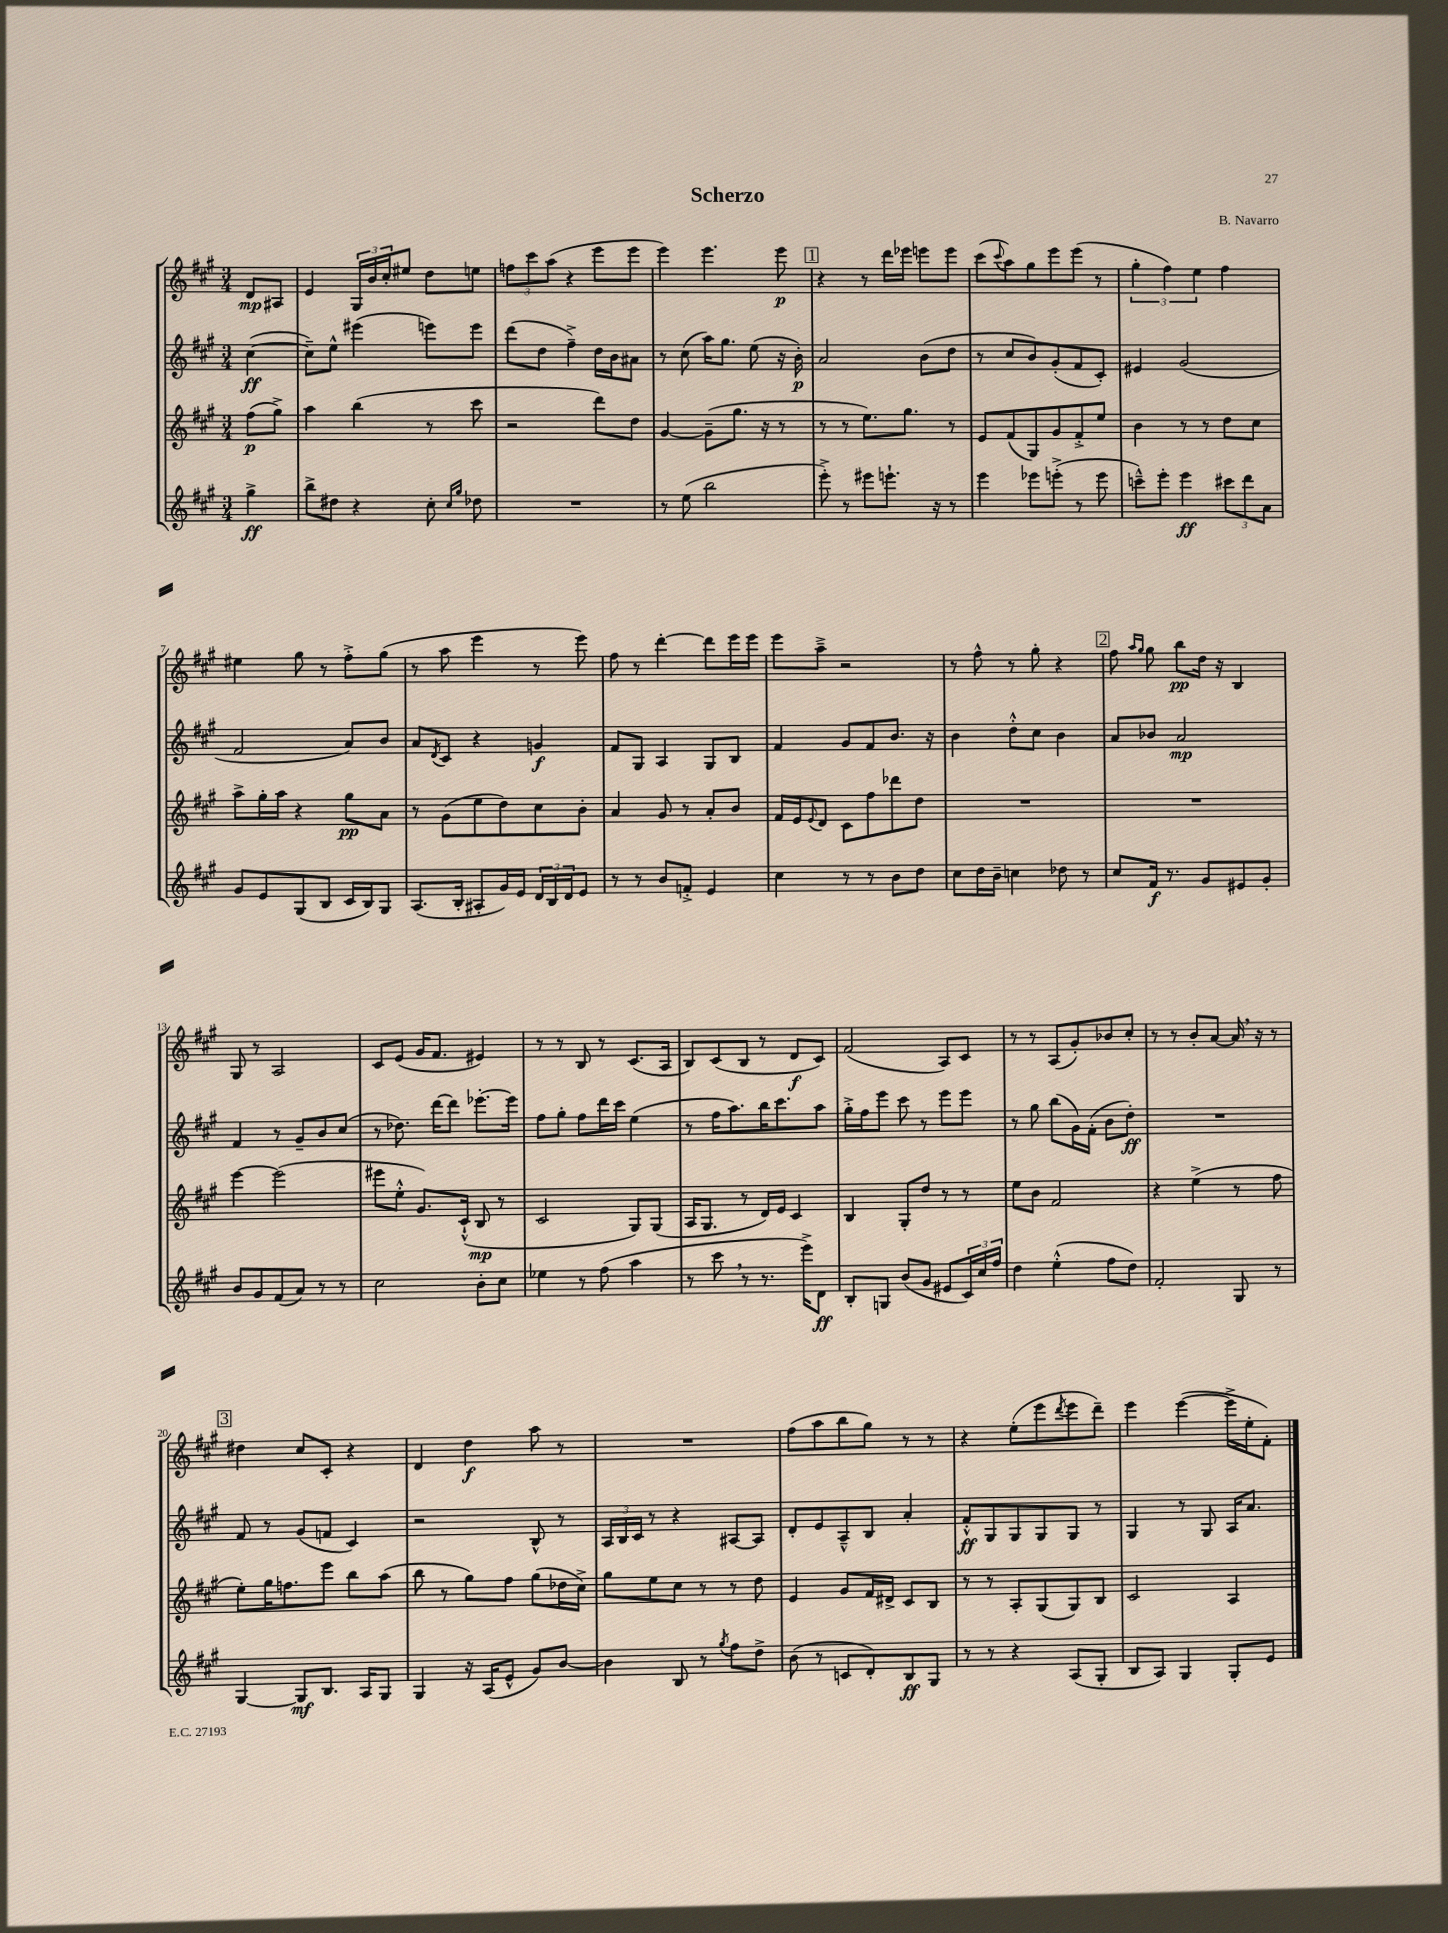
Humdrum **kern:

**kern	**kern	**kern	**kern
*staff4	*staff3	*staff2	*staff1
*clefG2	*clefG2	*clefG2	*clefG2
*k[f#c#g#]	*k[f#c#g#]	*k[f#c#g#]	*k[f#c#g#]
*M3/4	*M3/4	*M3/4	*M3/4
4gg#^\	(8ff#\L	([4cc#\	8d/L
.	8gg#^\J)	.	8A#/J
=	=	=	=
8bb^\L	4aa\	8cc#~\]L)	4e/
8dd#\J	.	8ee^^\J	.
4r	(4bb\	(4eee#\	24G#/LL
.	.	.	24b/
.	.	.	24cc#'/J
.	.	.	8ee#/J
8cc#'\	8r	8eee\L)	8dd\L
16qqcc#/LL	.	.	.
16qqgg#/JJ	.	.	.
8dd-\	8ccc#\	8eee\J	8ee\J
=	=	=	=
2.r	2r	(8ddd\L	12ff\L
.	.	.	12ccc#\
.	.	8dd\J	.
.	.	.	(12aa\J
.	.	4ff#~^\)	4r
.	8ddd\L)	16dd\LL	8eee\L
.	.	16b\J	.
.	8dd\J	8a#\J	8eee\J
=	=	=	=
8r	[4g#/	8r	4eee\)
(8ee\	.	(8cc#\	.
2bb\	(8g#~\]L	16aa\LK)	4.eee\
.	.	8.gg#\J	.
.	8.gg#\J	.	.
.	.	(8ee\	.
.	16r	.	.
.	8r	16r	8eee\
.	.	16b'\)	.
=	=	=	=
8eee'^\)	8r	2a/	4r
8r	8r	.	.
8eee#\L	8.ee\L)	.	8r
8.eee`\J	.	.	16ddd\LL
.	8.gg#\J	.	16eee-\JJ
.	.	(8b\L	8eee\L
16r	.	.	.
8r	8r	8dd\J	8eee\J
=	=	=	=
4eee\	8e/L	8r	(8ccc#\L
.	.	.	8qqccc#/
.	(8f#/	8cc#/L	8aa\)
8eee-\L	8G#/)	8b/)	8gg#\
(8eee'^\J	8g#/	(8g#'/	8eee\
8r	8f#'^/	8f#/	(8eee\J
8eee\	8ee/J	8c#'/J)	8r
=	=	=	=
8ccc~^^\L)	4b\	4e#/	6gg#'\
8eee'\J	.	.	.
.	.	.	6ff#\)
4eee\	8r	(2g#/	.
.	.	.	6ee\
.	8r	.	.
12ccc#\L	8dd\L	.	4ff#\
12ddd\	.	.	.
.	8cc#\J	.	.
12a\J	.	.	.
=	=	=	=
8g#/L	8aa^\L	2f#/	4ee#\
8e/	16gg#'\L	.	.
.	16aa\JJ	.	.
(8G#/	4r	.	8gg#\
8B/J	.	.	8r
16c#/LL	8gg#\L	8a/L)	8ff#'^\L
16B/J)	.	.	.
8G#/J	8a\J	8b/J	(8gg#\J
=	=	=	=
(8.A/L	8r	8a/L	8r
.	.	8qd/	.
.	(8g#\L	8c#/J	8aa\
16B'/Jk	.	.	.
8A#'/L	8ee\	4r	4eee\
16g#/L)	8dd\)	.	.
16e/JJ	.	.	.
24d/LL	8cc#\	4g/	8r
24B/	.	.	.
24d/J	.	.	.
8e/J	8b'\J	.	8eee\)
=	=	=	=
8r	4a/	8f#/L	8ff#\
8r	.	8G#/J	8r
8b/L	8g#/	4A/	[4ddd'\
8f'^/J	8r	.	.
4e/	8a'/L	8G#/L	8ddd\]L
.	8b/J	8B/J	16eee\L
.	.	.	16eee\JJ
=	=	=	=
4cc#\	16f#/LL	4f#/	8eee\L
.	16e/J	.	.
.	8qqe/	.	.
.	8d/J	.	8aa~^\J
8r	8c#\L	8g#/L	2r
8r	8ff#\	8f#/	.
8b\L	8ddd-\	8.b/J	.
8dd\J	8dd\J	.	.
.	.	16r	.
=	=	=	=
8cc#\L	2.r	4b\	8r
16dd\L	.	.	8ff#^^\
16b~\JJ	.	.	.
4cc\	.	8dd'^^\L	8r
.	.	8cc#\J	8gg#'\
8dd-\	.	4b\	4r
8r	.	.	.
=	=	=	=
8cc#/L	2.r	8a/L	8ff#\
.	.	.	16qqaa/LL
.	.	.	16qqgg#/JJ
16f#/Jk	.	8b-/J	8gg#\
8.r	.	.	.
.	.	2a/	8bb\L
8g#/L	.	.	16dd\Jk
.	.	.	16r
8e#/	.	.	4B/
8g#'/J	.	.	.
=	=	=	=
8b/L	[4eee\	4f#/	8G#/
8g#/	.	.	8r
(8f#/	(2eee\]	8r	2A/
8a/J)	.	8g#~/L	.
8r	.	8b/	.
8r	.	(8cc#/J	.
=	=	=	=
2cc#\	8eee#\L	8r	8c#/L
.	8ee'^^\J	8.dd-\)	(8e/J
.	8.g#/L)	.	16g#/LK
.	.	[16ddd\LK	8.f#/J
.	.	8ddd\]J	.
.	(16c#`^^/Jk	.	.
8b'\L	8B/	[8.eee-'\L	4e#/)
8cc#\J	8r	.	.
.	.	16eee-\]Jk	.
=	=	=	=
4ee-\	2c#/	8ff#\L	8r
.	.	8gg#'\J	8r
8r	.	8ff#\L	8B/
(8ff#\	.	16ddd\L	8r
.	.	16ccc#\JJ	.
4aa\	8G#/L)	(4ee\	(8.c#/L
.	(8G#/J	.	.
.	.	.	16A/Jk
=	=	=	=
8r	16A/LK	8r	8B/L)
.	8.G#/J	.	.
8ccc#\	.	16ff#\LK	(8c#/
.	.	8.aa\)	.
8r	8r	.	8B/J
8.r	16d/LL)	16bb\K	8r
.	16e/JJ	8.ccc#\	.
.	4c#/	.	8d/L
16eee^\LK)	.	.	.
8d\J	.	8aa\J	8c#/J)
=	=	=	=
8B'/L	4B/	16gg#'^\LL	(2f#/
.	.	16ff#\J	.
8G/J	.	8eee\J	.
(8b/L	8G#'/L	8ccc#\	.
8g#/J	8dd/J	8r	.
8e#/L	8r	8eee\L	8A/L)
24c#/L)	8r	8eee\J	8c#/J
24cc#/	.	.	.
24ff#/JJ	.	.	.
=	=	=	=
4dd\	8ee\L	8r	8r
.	8b\J	8gg#\	8r
(4ee'^^\	2f#/	(8bb\L	(8A/L
.	.	16g#\L)	8g#'/)
.	.	(16f#'\JJ	.
8ff#\L	.	8b\L	8b-/
8dd\J)	.	8dd'\J)	8cc#'/J
=	=	=	=
2f#'/	4r	2.r	8r
.	.	.	8r
.	(4ee^\	.	8b'/L
.	.	.	[8a/J
8G#/	8r	.	16a/]
.	.	.	16r
8r	8ff#\	.	8r
=	=	=	=
[4G#/	8ee'\L)	8f#/	4dd#\
.	16gg#\K	8r	.
.	8.ff\	.	.
8G#/]L	.	(8g#/L	8cc#/L
8.B/J	8eee\J	8f/J	8c#'/J
.	8bb\L	4c#/)	4r
16A/LK	.	.	.
8G#/J	(8aa\J	.	.
=	=	=	=
4G#/	8bb\	2r	4d/
.	8r	.	.
16r	8gg#\L)	.	4dd\
(16A/LK	.	.	.
8e^^/J	8ff#\J	.	.
8g#/L)	(8gg#\L	8B^^/	8aa\
[8b/J	16dd-\L	8r	8r
.	16cc#^\JJ)	.	.
=	=	=	=
4b\]	8gg#\L	24A/LL	2.r
.	.	24B/	.
.	.	24c#/JJ	.
.	8ee\	8r	.
8B/	8cc#\J	4r	.
8r	8r	.	.
8qgg#/	.	.	.
8ff#\L	8r	[8A#/L	.
8dd^\J	8dd\	8A#/]J	.
=	=	=	=
(8b\	4e/	8d'/L	(8ff#\L
8r	.	8e/	8aa\
8c/L	8g#/L	8A~^^/	8bb\
8d'/)	16f#/L	8B/J	8gg#\J)
.	16d#^/JJ	.	.
8B/	8c#/L	4a'/	8r
8G#/J	8B/J	.	8r
=	=	=	=
8r	8r	8f#'^^/L	4r
8r	8r	8G#/	.
4r	8A'/L	8G#/	(8ee'\L
.	(8G#/	8G#/	8eee\
.	.	.	8qddd/
(8A/L	8G#/)	8G#/J	8eee\
8G#'/J	8B/J	8r	8ddd~\J)
=	=	=	=
8B/L	2c#/	4G#/	4eee\
8A/J)	.	.	.
4G#/	.	8r	([4eee\
.	.	8G#/	.
8G#'/L	4A/	16A/LK	16eee^\]LL
.	.	8.a/J	16ee'\J
8e/J	.	.	8f#'\J)
==	==	==	==
*-	*-	*-	*-
